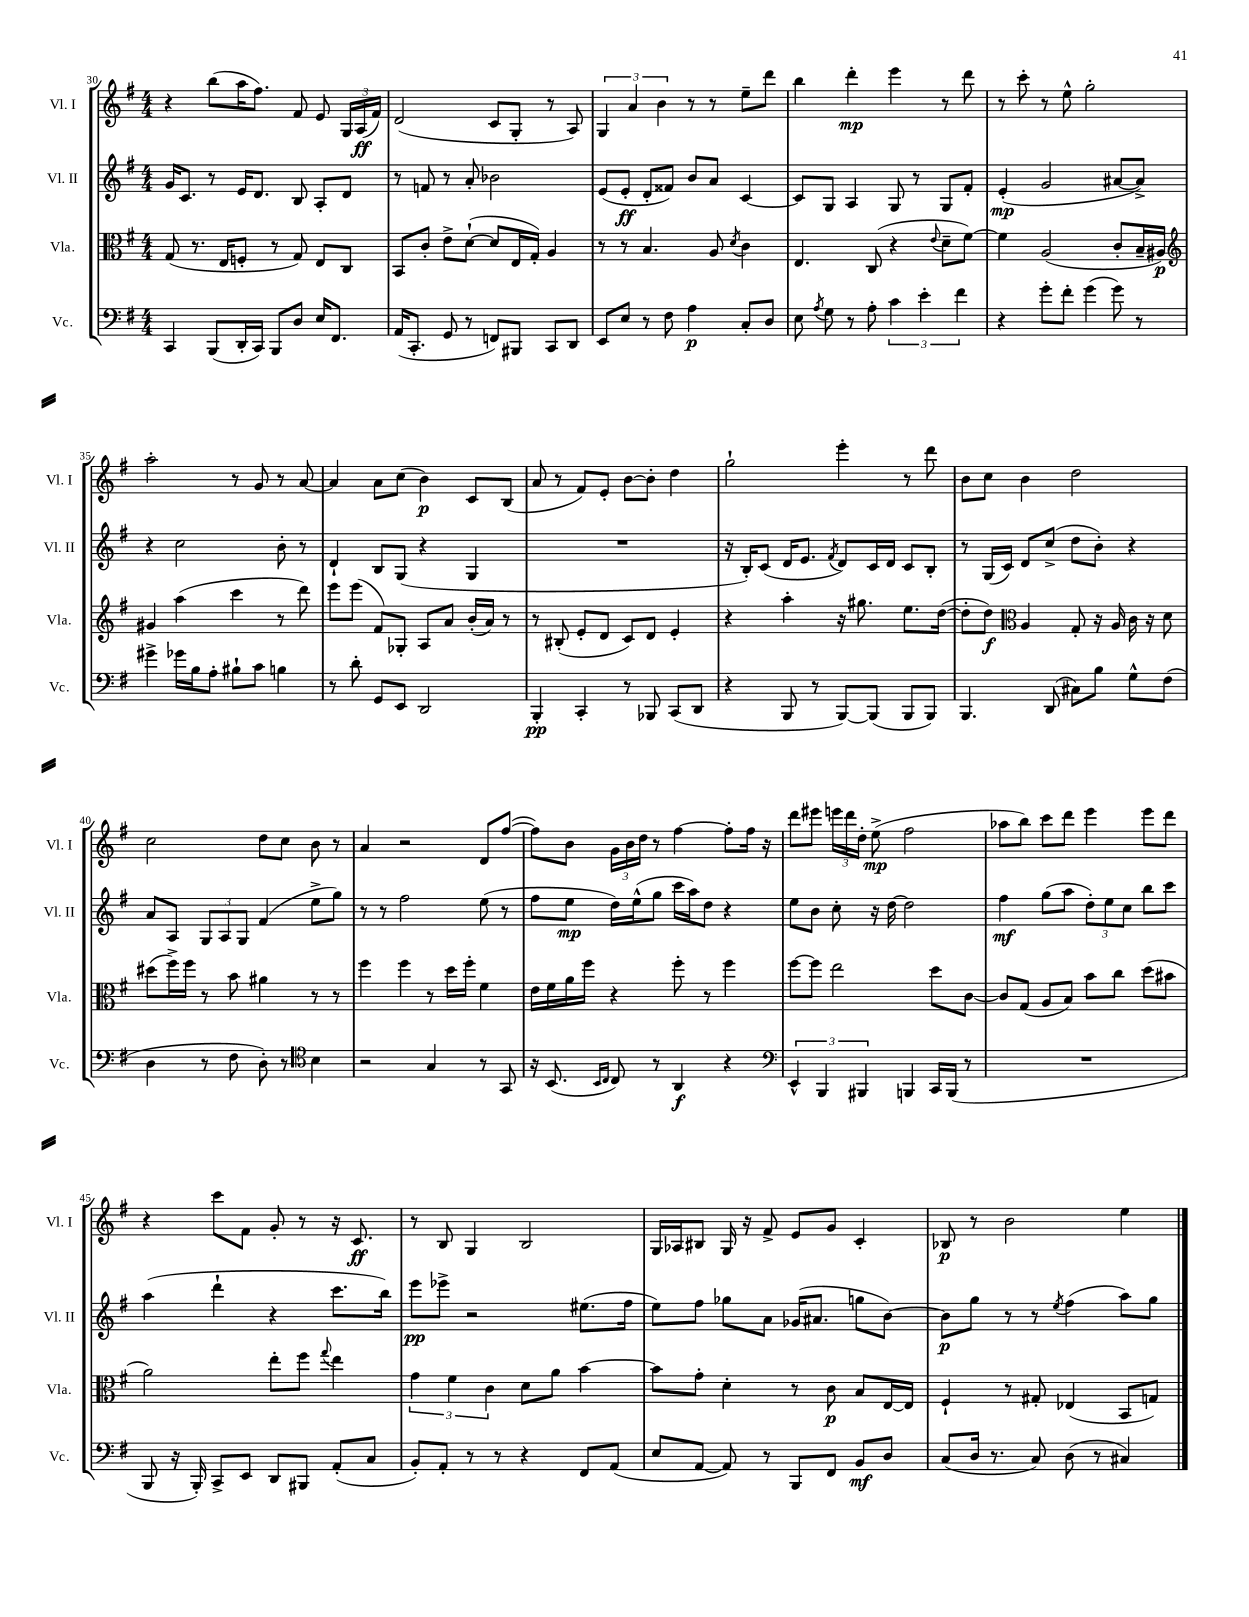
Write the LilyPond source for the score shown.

<<
\new StaffGroup <<
\new Staff = "s0" \with { instrumentName = "Vl. I" shortInstrumentName = "Vl. I" } {
    \clef treble \key g \major \numericTimeSignature \time 4/4
    \autoBeamOff r4 b''8[( a''16 fis''8.]) fis'8 e'8 \tuplet 3/2 { g16[ a16\ff( fis'16]) } |
    d'2( c'8[ g8]-. r8 a8) |
    \tuplet 3/2 { g4 a'4 b'4 } r8 r8 e''8[-- d'''8] |
    b''4 d'''4-.\mp e'''4 r8 d'''8 |
    r8 c'''8-. r8 e''8-^ g''2-. |
    a''2-. r8 g'8 r8 a'8~ |
    a'4 a'8[ c''8]( b'4\p) c'8[ b8]( |
    a'8 r8 fis'8[) e'8]-. b'8[~ b'8]-. d''4 |
    g''2-! e'''4-. r8 d'''8 |
    b'8[ c''8] b'4 d''2 |
    c''2 d''8[ c''8] b'8 r8 |
    a'4 r2 d'8[ fis''8]~( |
    fis''8[) b'8] \tuplet 3/2 { g'16[ b'16 d''16] } r8 fis''4~ fis''8[-. fis''16] r16 |
    d'''8[ eis'''8] \tuplet 3/2 { e'''16[ d'''16 d''16]-. } e''8->\mp( fis''2 |
    aes''8[ b''8]) c'''8[ d'''8] e'''4 e'''8[ d'''8] |
    r4 c'''8[ fis'8] g'8-. r8 r16 c'8.\ff |
    r8 b8 g4 b2 |
    g16[ aes16 bis8] g16 r16 fis'8-> e'8[ g'8] c'4-. |
    bes8\p r8 b'2 e''4 \bar "|." |
}
\new Staff = "s1" \with { instrumentName = "Vl. II" shortInstrumentName = "Vl. II" } {
    \clef treble \key g \major \numericTimeSignature \time 4/4
    \autoBeamOff g'16[ c'8.] r8 e'16[ d'8.] b8 a8[-. d'8] |
    r8 f'8 r8 a'8-. bes'2 |
    e'8[( e'8]-.\ff d'8[-. fisis'8]) b'8[ a'8] c'4~ |
    c'8[ g8] a4 g8 r8 g8[ fis'8]-. |
    e'4-.\mp( g'2 ais'8[~ ais'8]->) |
    r4 c''2 b'8-. r8 |
    d'4-! b8[ g8]( r4 g4 |
    R1 |
    r16 b16[-.) c'8]( d'16[ e'8.] \acciaccatura { fis'8 } d'8[) c'16 d'16] c'8[ b8]-. |
    r8 g16[( c'16]) d'8[ c''8]->( d''8[ b'8]-.) r4 |
    a'8[ a8] \tuplet 3/2 { g8[ a8 g8] } fis'4( e''8[-> g''8]) |
    r8 r8 fis''2 e''8( r8 |
    fis''8[ e''8]\mp d''16[) e''16-^( g''8] c'''16[ a''16) d''8] r4 |
    e''8[ b'8] c''8-. r16 d''16~ d''2 |
    fis''4\mf g''8[( a''8] \tuplet 3/2 { d''8[-.) e''8 c''8] } b''8[ c'''8] |
    a''4( d'''4-! r4 c'''8.[ b''16]) |
    e'''8[\pp ees'''8]-> r2 eis''8.[( fis''16] |
    e''8[) fis''8] ges''8[ a'8] ges'16[( ais'8.] g''8[ b'8]~) |
    b'8[\p g''8] r8 r8 \acciaccatura { e''8 } fis''4( a''8[) g''8] \bar "|." |
}
\new Staff = "s2" \with { instrumentName = "Vla." shortInstrumentName = "Vla." } {
    \clef alto \key g \major \numericTimeSignature \time 4/4
    \autoBeamOff g8( r8. e16[ f8]-. r8 g8) e8[ c8] |
    b,8[ c'8]-. e'8[-> d'8]~-!( d'8[ e16 g16]-.) a4 |
    r8 r8 b4. a8 \acciaccatura { d'8 } c'4 |
    e4. c8( r4 \appoggiatura { e'8 } d'8[-- fis'8]~) |
    fis'4 a2( c'8[-. b16-- ais16]\p) |
    \clef treble gis'4 a''4( c'''4 r8 d'''8) |
    e'''8[ e'''8]( fis'8[) ges8]-. a8[ a'8] b'16[-.( a'16]) r8 |
    r8 bis8-.( e'8[-. d'8] c'8[) d'8] e'4-. |
    r4 a''4-. r16 gis''8. e''8.[ d''16]~( |
    d''8[-. d''8]\f) \clef alto a4 g8-. r16 a16 c'16 r16 d'8 |
    dis''8[( fis''16->) fis''16] r8 b'8 ais'4 r8 r8 |
    fis''4 fis''4 r8 d''16[ fis''16]-. fis'4 |
    e'16[ fis'16 a'16 fis''16] r4 fis''8-. r8 fis''4 |
    fis''8[~ fis''8] e''2 d''8[ c'8]~ |
    c'8[ g8]( a8[ b8]) b'8[ c''8] d''8[( bis'8] |
    a'2) e''8[-. fis''8] \appoggiatura { g''8 } e''4 |
    \tuplet 3/2 { g'4 fis'4 c'4 } d'8[ a'8] b'4~ |
    b'8[ g'8]-. d'4-. r8 c'8\p b8[ e16~ e16] |
    fis4-! r8 gis8-. ees4( b,8[ g8]) \bar "|." |
}
\new Staff = "s3" \with { instrumentName = "Vc." shortInstrumentName = "Vc." } {
    \clef bass \key g \major \numericTimeSignature \time 4/4
    \autoBeamOff c,4 b,,8[( d,16-. c,16]) b,,8[ d8] e16[ fis,8.] |
    a,16[( c,8.]-. g,8 r8 f,8[) bis,,8] c,8[ d,8] |
    e,8[ e8] r8 fis8 a4\p c8[-. d8] |
    e8 \acciaccatura { a8 } g8 r8 a8-. \tuplet 3/2 { c'4 e'4-. fis'4 } |
    r4 g'8[-. fis'8]-. g'4( g'8) r8 |
    gis'4-> ges'16[ b16 a8]-. bis8[-! c'8] b4 |
    r8 d'8-. g,8[ e,8] d,2 |
    b,,4-.\pp c,4-. r8 bes,,8 c,8[( d,8] |
    r4 b,,8 r8 b,,8[~) b,,8]( b,,8[ b,,8]) |
    b,,4. d,8( cis8[) b8] g8[-^ fis8]( |
    d4 r8 fis8 d8-.) r8 \clef tenor b4 |
    r2 g4 r8 g,8 |
    r16 b,8.( \grace { b,16[ c16] } c8) r8 a,4\f r4 |
    \clef bass \tuplet 3/2 { e,4-^ b,,4 bis,,4 } b,,4 c,16[ b,,16]( r8 |
    R1 |
    b,,8 r16 b,,16-.) c,8[-> e,8] d,8[ bis,,8] a,8[-.( c8] |
    b,8[-.) a,8]-. r8 r8 r4 fis,8[ a,8]( |
    e8[ a,8]~ a,8) r8 b,,8[ fis,8] b,8[\mf d8] |
    c8[( d16] r8. c8) d8( r8 cis4) \bar "|." |
}
>>
>>
\layout { \context { \Score currentBarNumber = #30 } }
